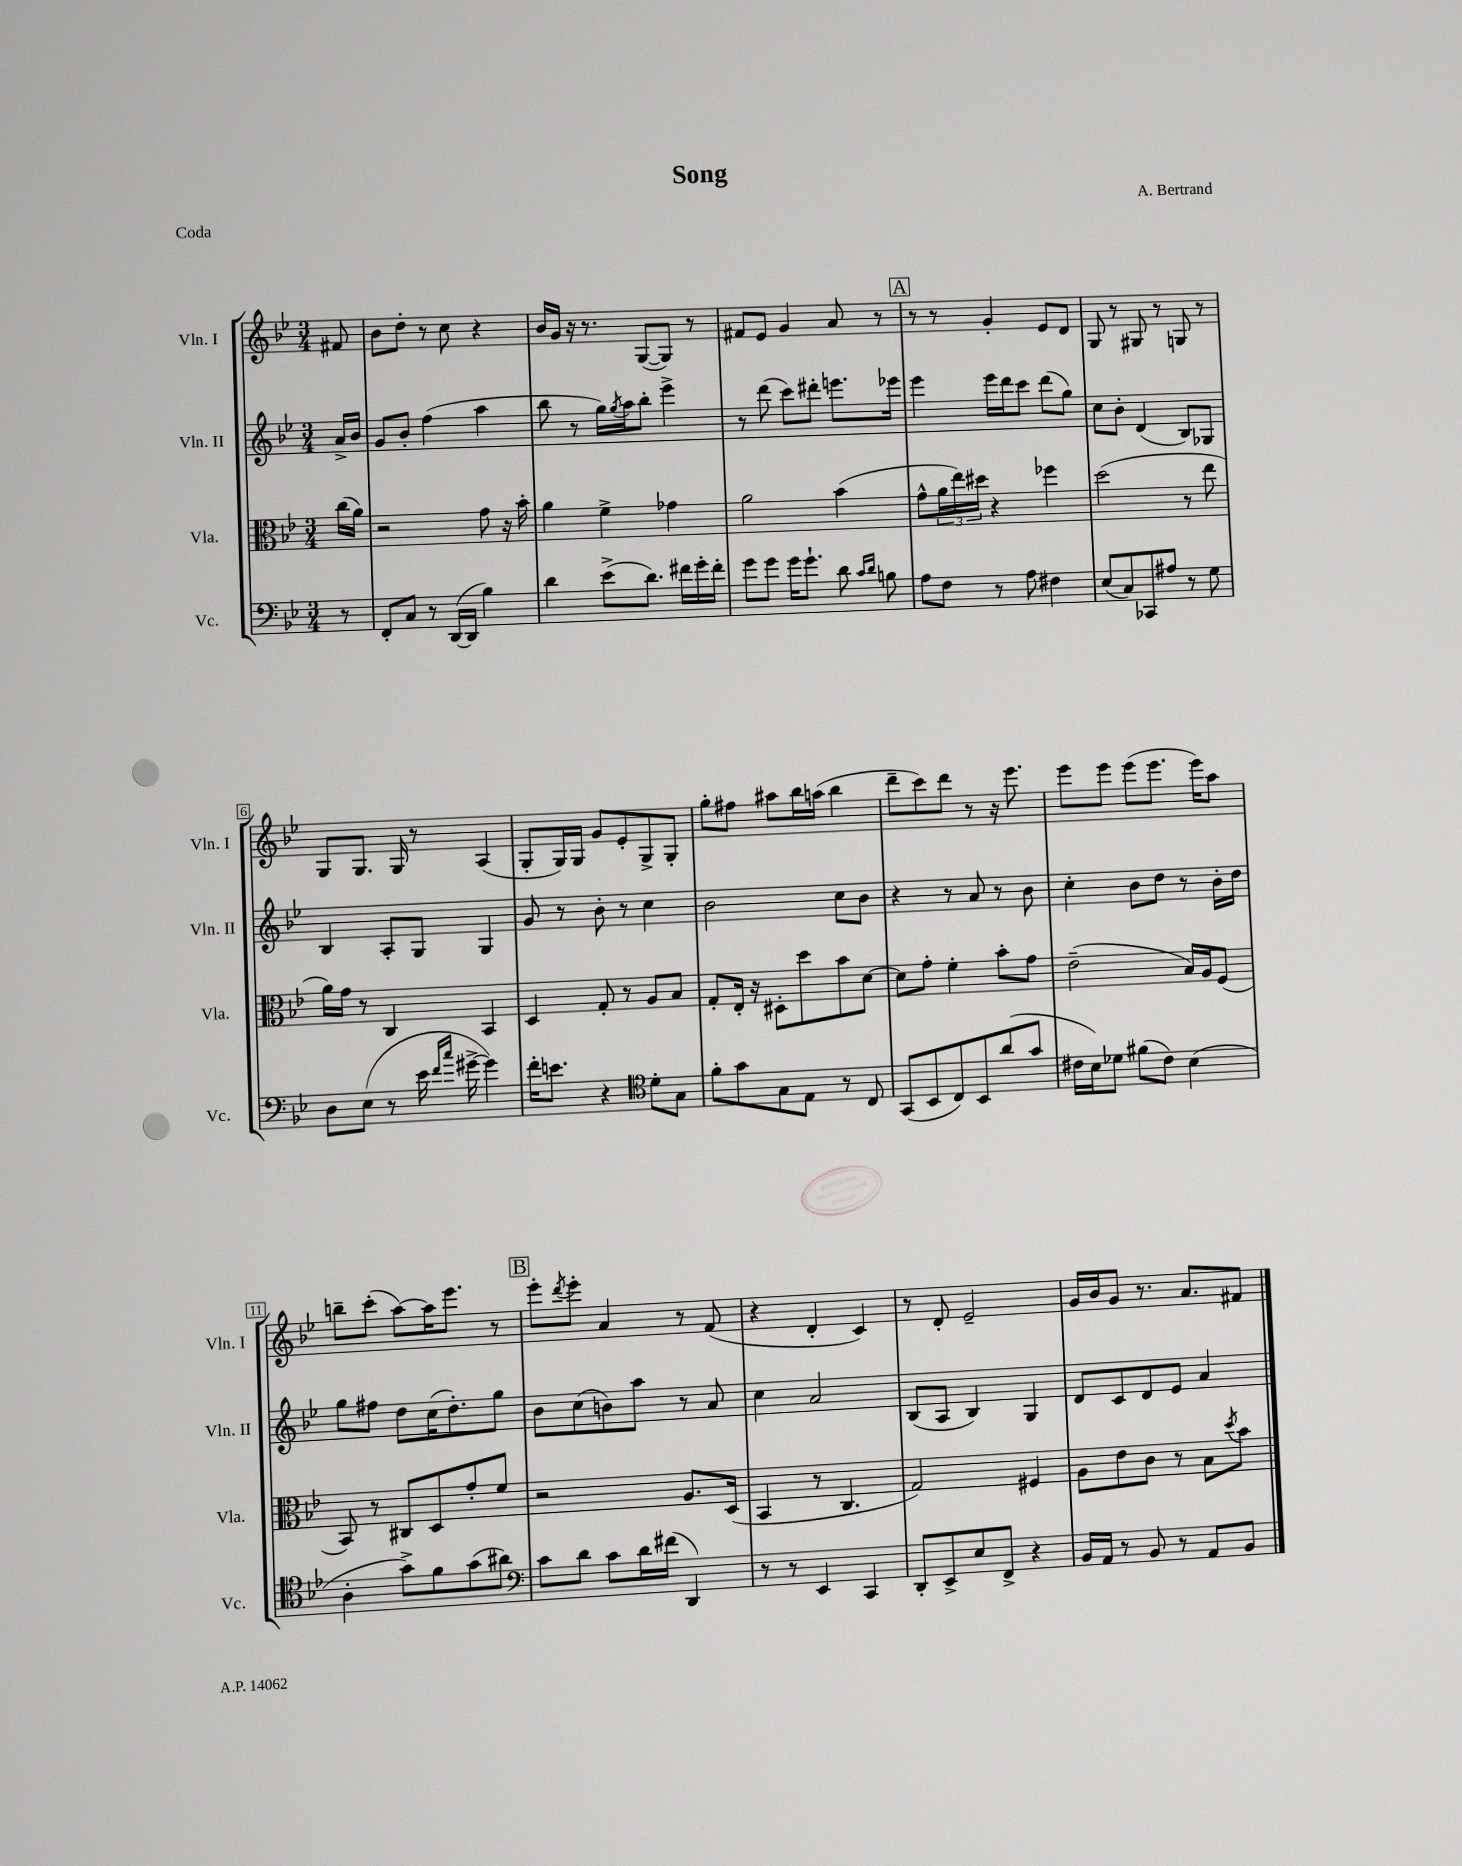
\header { title = "Song" composer = "A. Bertrand" piece = "Coda" }
<<
\new StaffGroup <<
\new Staff = "s0" \with { instrumentName = "Vln. I" shortInstrumentName = "Vln. I" } {
    \clef treble \key bes \major \numericTimeSignature \time 3/4 \partial 8
    fis'8 |
    bes'8 d''8-. r8 c''8 r4 |
    bes'16 g'16 r16 r8. g8~( g8) r8 |
    fis'8 ees'8 g'4 a'8 r8 |
    \mark \markup { \box "A" } r8 r8 g'4-. ees'8 d'8 |
    g8 r8 gis8 r8 g8 r8 |
    g8 g8. g16 r8 a4( |
    g8-. g16) g16 g'8 ees'8-. g8-> g8-. |
    g''8-. fis''8 ais''8 bes''16 a''16( bes''4 |
    d'''8-- c'''8) d'''8 r8 r16 ees'''8. |
    ees'''8 ees'''8 ees'''8( ees'''8. ees'''16) a''8 |
    b''8-- c'''8-.( a''8~) a''16 ees'''8. r8 |
    \mark \markup { \box "B" } ees'''8-. \acciaccatura { d'''8 } ees'''8-. a'4 r8 f'8( |
    r4 d'4-. c'4) |
    r8 d'8-. ees'2-- |
    g'16 bes'16 g'8 r8. a'8. fis'8 \bar "|." |
}
\new Staff = "s1" \with { instrumentName = "Vln. II" shortInstrumentName = "Vln. II" } {
    \clef treble \key bes \major \numericTimeSignature \time 3/4 \partial 8
    a'16-> bes'16 |
    g'8 bes'8-. f''4( a''4 |
    bes''8 r8 g''16) \acciaccatura { g''8 } a''16 bes''8-. ees'''4-> |
    r8 d'''8( c'''8) dis'''8-. e'''8. ees'''16 |
    \mark \markup { \box "A" } ees'''4 ees'''16 d'''16 c'''8 d'''8( g''8) |
    c''8 bes'8-. d'4( bes8) ges8 |
    bes4 a8-. g8 g4 |
    g'8 r8 bes'8-. r8 c''4 |
    bes'2 c''8 bes'8 |
    r4 r8 a'8 r8 bes'8 |
    c''4-. bes'8 d''8 r8 bes'16-. d''16 |
    g''8 fis''8 d''8 c''16( d''8.-.) g''8 |
    \mark \markup { \box "B" } bes'8 c''8( b'8) a''8 r8 a'8 |
    c''4 a'2 |
    bes8( a8 bes4) g4 |
    d'8 c'8 d'8 ees'8 a'4 \bar "|." |
}
\new Staff = "s2" \with { instrumentName = "Vla." shortInstrumentName = "Vla." } {
    \clef alto \key bes \major \numericTimeSignature \time 3/4 \partial 8
    c''16( a'16) |
    r2 g'8 r16 bes'16-. |
    a'4 f'4-> ges'4 |
    a'2 bes'4( |
    \mark \markup { \box "A" } g'8-^ \tuplet 3/2 { a'16 ees''16) dis''16 } r4 fes''4 |
    d''2( r8 ees''8 |
    a'16) g'16 r8 c4 bes,4 |
    d4 g8-. r8 a8 bes8 |
    g8-. ees16-. r16 dis8-. d''8 bes'8 d'8~ |
    d'8 g'8-. f'4-. bes'8-. g'8 |
    ees'2--( bes16) a16 f8( |
    bes,8) r8 cis8 d8 g'8-. f'8 |
    \mark \markup { \box "B" } r2 a8. d16( |
    bes,4 r8 c4. |
    g2) fis4 |
    a8 ees'8 c'8 r8 bes8 \acciaccatura { d''8 } bes'8 \bar "|." |
}
\new Staff = "s3" \with { instrumentName = "Vc." shortInstrumentName = "Vc." } {
    \clef bass \key bes \major \numericTimeSignature \time 3/4 \partial 8
    r8 |
    f,8-. c8 r8 d,16~( d,16 bes4) |
    d'4 ees'8->( d'8.) fis'16 g'16-. fis'16-. |
    g'8 g'8 g'16 g'8.-! d'8 \grace { c'16 d'16 } b8 |
    \mark \markup { \box "A" } a8 f8 r8 a8 fis4 |
    ees8( c8) ces,8 ais8 r8 g8 |
    d8 ees8( r8 ees'16 \grace { f'16 c''16 } gis'16~-> gis'4) |
    f'16-. e'8. r4 \clef tenor d'8-. g8 |
    f'8-. g'8 g8 ees8 r8 c8 |
    g,8( bes,8 c8) bes,8 a'8( g'8 |
    cis'16 bes16) des'8 fis'8( cis'8) bes4( |
    a4-. g'8->) f'8 g'8( ais'8) |
    \mark \markup { \box "B" } \clef bass c'8 d'8 c'8 d'16 fis'16( d,4) |
    r8 r8 ees,4 c,4 |
    d,8-. ees,8-> ees8 f,8-> r4 |
    bes,16 a,16 r8 bes,8 r8 a,8 bes,8 \bar "|." |
}
>>
>>
\layout { \context { \Score \override BarNumber.stencil = #(make-stencil-boxer 0.1 0.3 ly:text-interface::print) } }
